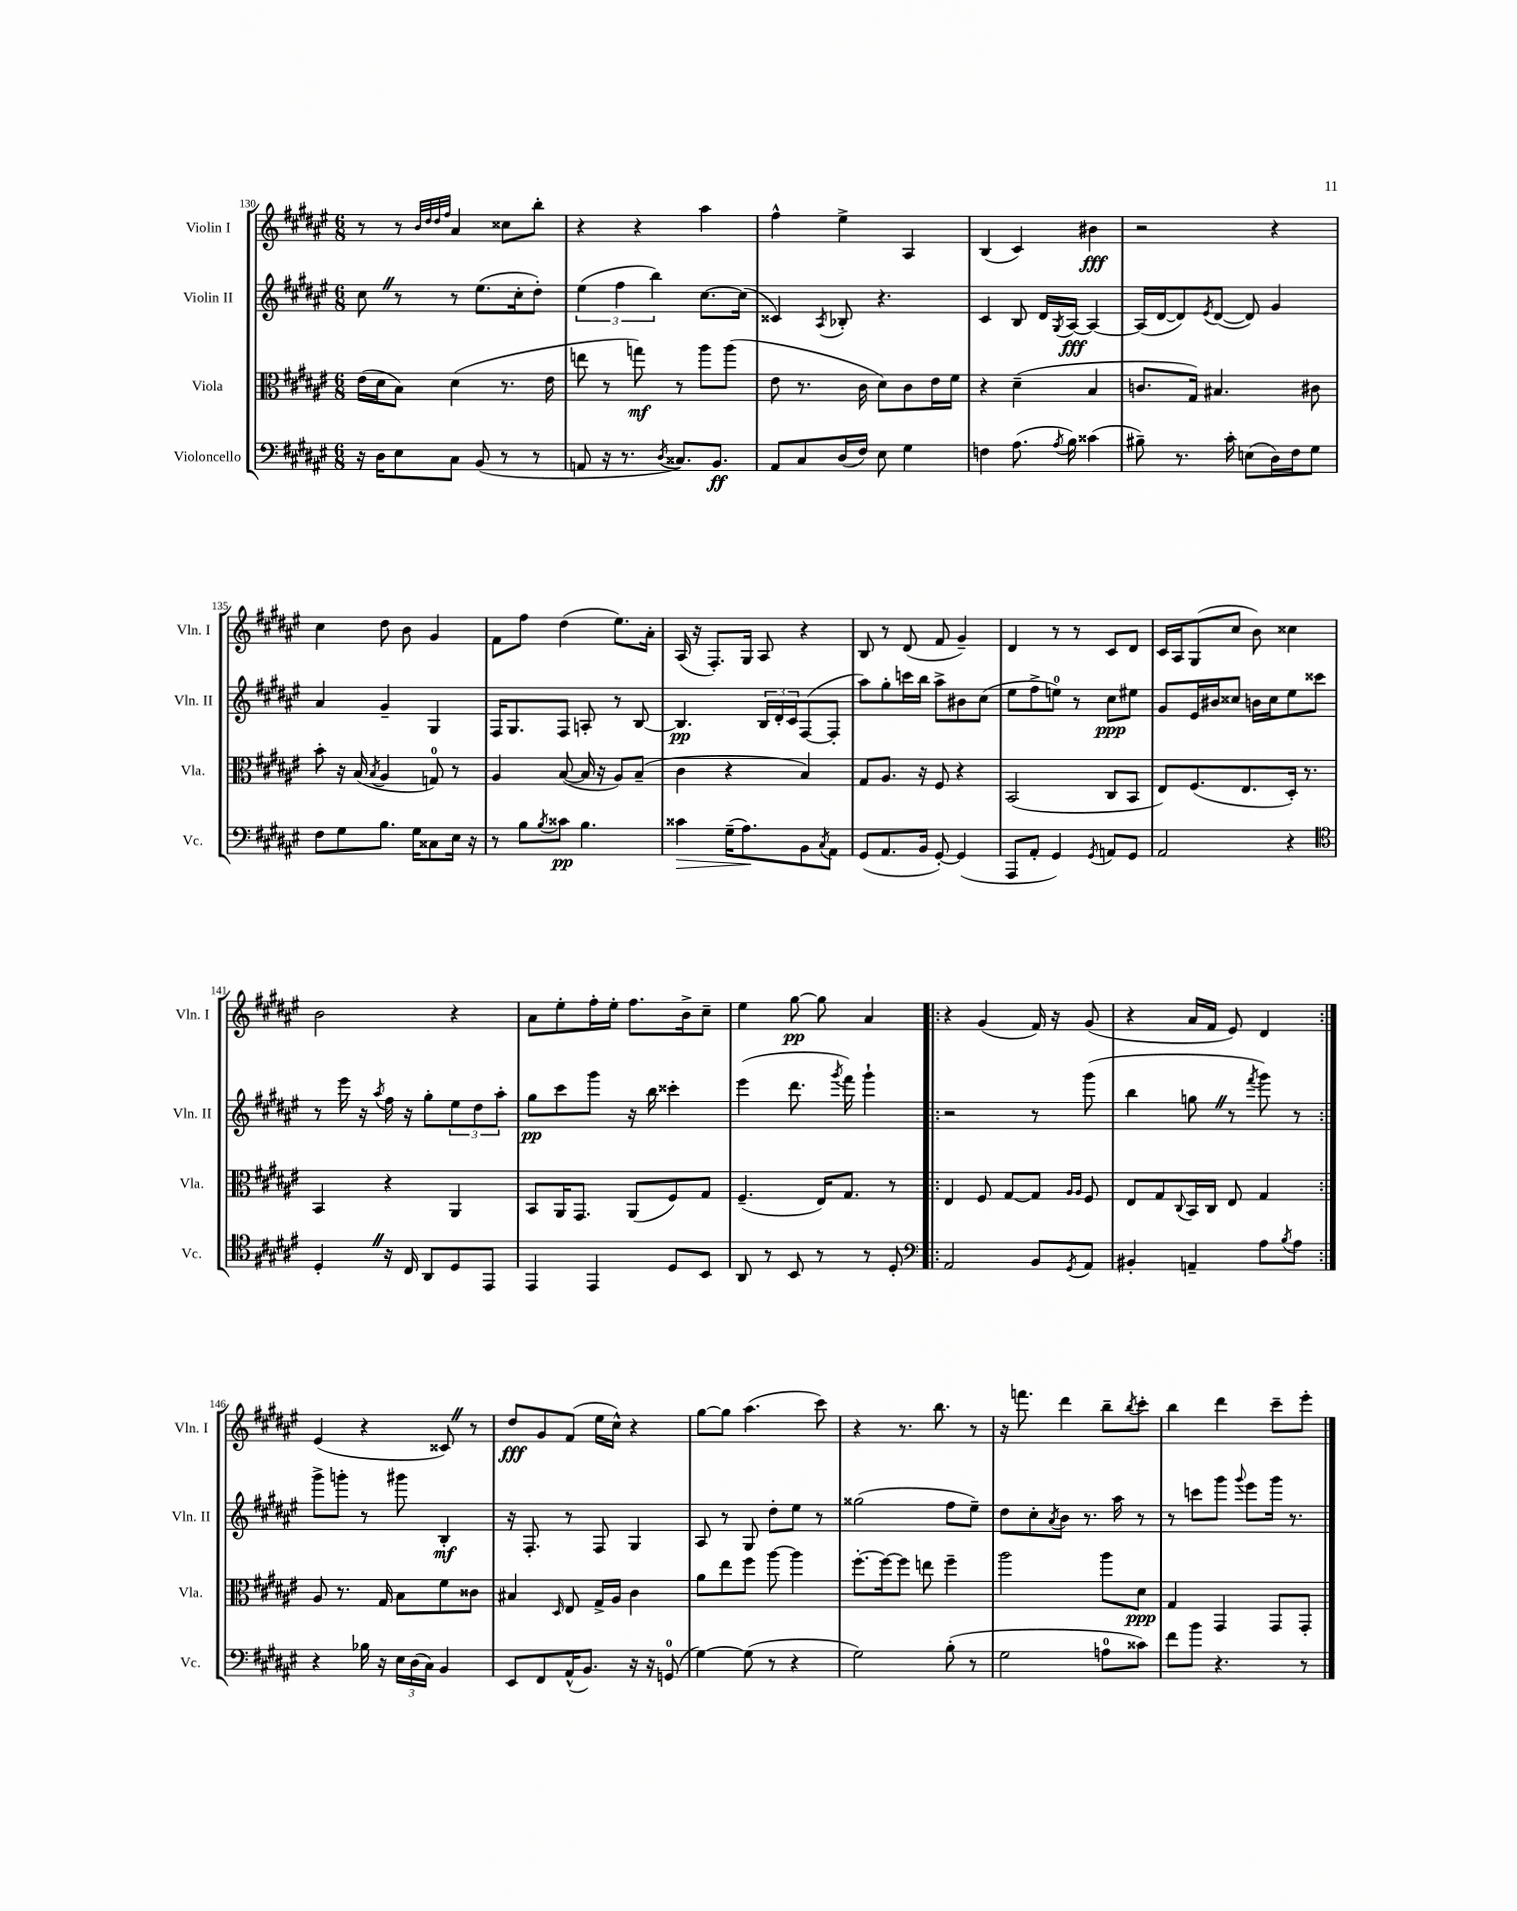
<<
\new StaffGroup <<
\new Staff = "s0" \with { instrumentName = "Violin I" shortInstrumentName = "Vln. I" } {
    \clef treble \key fis \major \numericTimeSignature \time 6/8
    r8 r8 \grace { b'32 dis''32 dis''32 fis''32 } ais'4 cisis''8 b''8-. |
    r4 r4 ais''4 |
    fis''4-^ eis''4-> ais4 |
    b4( cis'4) bis'4\fff |
    r2 r4 |
    cis''4 dis''8 b'8 gis'4 |
    fis'8 fis''8 dis''4( eis''8.) ais'16-. |
    ais16( r16 fis8.-.) gis16 ais8 r4 |
    b8 r8 dis'8( fis'8 gis'4--) |
    dis'4 r8 r8 cis'8 dis'8 |
    cis'16 ais16 gis8( cis''8 b'8) cisis''4 |
    b'2 r4 |
    ais'8 eis''8-. fis''16-. eis''16-. fis''8. b'16-> cis''8-- |
    eis''4 gis''8~\pp gis''8 ais'4 |
    \repeat volta 2 { r4 gis'4( fis'16) r16 gis'8( |
    r4 ais'16 fis'16 eis'8) dis'4 | }
    eis'4( r4 cisis'8) \once \override BreathingSign.text = \markup { \musicglyph "scripts.caesura.straight" } \breathe r8 |
    dis''8\fff gis'8 fis'8( eis''16 cis''16-^) r4 |
    gis''8~ gis''8 ais''4.( cis'''8) |
    r4 r8. b''8. r8 |
    r16 f'''8. dis'''4 b''8-- \acciaccatura { b''8 } cis'''8-. |
    b''4 dis'''4 cis'''8-- eis'''8-. \bar "|." |
}
\new Staff = "s1" \with { instrumentName = "Violin II" shortInstrumentName = "Vln. II" } {
    \clef treble \key fis \major \numericTimeSignature \time 6/8
    cis''8 \once \override BreathingSign.text = \markup { \musicglyph "scripts.caesura.straight" } \breathe r8 r8 eis''8.( cis''16-. dis''8-.) |
    \tuplet 3/2 { eis''4( fis''4 b''4) } cis''8.~ cis''16( |
    cisis'4) \acciaccatura { ais8 } bes8-. r4. |
    cis'4 b8 dis'16 \acciaccatura { gis8 } ais16~\fff ais4~ |
    ais16( dis'16~ dis'8) \acciaccatura { eis'8 } dis'8~( dis'8) gis'4 |
    ais'4 gis'4-- gis4 |
    fis16 gis8. fis8 a8-. r8 b8~ |
    b4.\pp \tuplet 3/2 { b16 dis'16-. cis'16 } fis8~( fis8-. |
    ais''8) gis''8-. c'''16 b''16 ais''8-> bis'8 cis''8( |
    eis''8 fis''8-> e''8-0) r8 cis''8\ppp eis''8 |
    gis'8 eis'16 bis'16 cisis''8 b'16 cisis''16 eis''8 cisis'''8 |
    r8 eis'''16 r16 \acciaccatura { ais''8 } fis''16 r16 gis''8-. \tuplet 3/2 { eis''8 dis''8 ais''8-. } |
    gis''8\pp cis'''8 gis'''8 r16 b''16 cisis'''4-. |
    eis'''4( dis'''8. \acciaccatura { gis'''8 } fis'''16) gis'''4-! |
    \repeat volta 2 { r2 r8 gis'''8( |
    b''4 g''8 \once \override BreathingSign.text = \markup { \musicglyph "scripts.caesura.straight" } \breathe r8 \acciaccatura { fis'''8 } gis'''8) r8 | }
    gis'''8-> g'''8-. r8 gis'''8 b4-.\mf |
    r16 fis8.-. r8 fis8 gis4 |
    ais8 r8 gis8 dis''8-. eis''8 r8 |
    gisis''2( fis''8 eis''8--) |
    dis''8 cis''8-. \acciaccatura { ais'8 } b'8 r8. ais''16 r8 |
    r8 c'''8 gis'''8 \appoggiatura { gis'''8 } eis'''8 gis'''16 r8. \bar "|." |
}
\new Staff = "s2" \with { instrumentName = "Viola" shortInstrumentName = "Vla." } {
    \clef alto \key fis \major \numericTimeSignature \time 6/8
    eis'16( dis'16 b8) dis'4( r8. eis'16 |
    e''8 r8 g''8\mf) r8 ais''8 ais''8( |
    eis'8 r8. cis'16 dis'8) cis'8 eis'16 fis'16 |
    r4 dis'4--( b4 |
    c'8. gis16) bis4. cis'8 |
    b'8-. r16 b16( \acciaccatura { b8 } ais4 g8-0) r8 |
    ais4 b8~( b16 r16 ais8) b8--( |
    cis'4 r4 b4) |
    gis8 ais8. r16 fis8 r4 |
    b,2( cis8 b,8 |
    eis8) fis8.( eis8. dis16-.) r8. |
    b,4 r4 ais,4 |
    b,8 ais,16 gis,8. ais,8( fis8) gis8 |
    fis4.--( eis16) gis8. r8 |
    \repeat volta 2 { eis4 fis8 gis8~ gis8 \grace { ais16 ais16 } fis8 |
    eis8 gis8 \appoggiatura { cis8 } b,16 cis16 eis8 gis4 | }
    ais8 r8. gis16 b8 fis'8 cisis'8 |
    bis4 \grace { dis16 } eis8 gis16-> ais16 cis'4 |
    ais'8 eis''8 fis''8 ais''8~ ais''4 |
    fis''8.~-. fis''16~ fis''8 e''8 fis''4-- |
    ais''2 ais''8 dis'8\ppp |
    gis4 gis,4 gis,8 gis,8-. \bar "|." |
}
\new Staff = "s3" \with { instrumentName = "Violoncello" shortInstrumentName = "Vc." } {
    \clef bass \key fis \major \numericTimeSignature \time 6/8
    r16 dis16 eis8 cis8 b,8( r8 r8 |
    a,8 r16 r8. \acciaccatura { dis8 } cisis8.) b,8.\ff |
    ais,8 cis8 dis16( fis16) eis8 gis4 |
    f4 ais8.( \acciaccatura { ais8 } b16) cisis'4( |
    bis8--) r8. cis'16-. e8( dis16) fis16 gis8 |
    fis8 gis8 b8. gis16 cisis8 eis16 r16 |
    r8 b8 \acciaccatura { b8 } cisis'8\pp b4. |
    cisis'4\> gis16--( ais8.\!) b,8 \acciaccatura { cis8 } ais,8 |
    gis,8( ais,8. b,16 gis,8~-.) gis,4( |
    ais,,8 ais,8-. gis,4) \acciaccatura { gis,8 } a,8 gis,8 |
    ais,2 r4 |
    \clef tenor dis4-. \once \override BreathingSign.text = \markup { \musicglyph "scripts.caesura.straight" } \breathe r16 cis16 ais,8 dis8 eis,8 |
    eis,4 eis,4 dis8 b,8 |
    ais,8 r8 b,8 r8 r8 dis8-. |
    \repeat volta 2 { \clef bass ais,2 b,8 \acciaccatura { gis,8 } ais,8 |
    bis,4-. a,4-- ais8 \acciaccatura { b8 } ais8 | }
    r4 bes16 r16 \tuplet 3/2 { eis16 dis16( cis16) } b,4 |
    eis,8 fis,8 ais,16-^( b,8.) r16 r16 g,8-0( |
    gis4~) gis8( r8 r4 |
    gis2) b8-.( r8 |
    gis2 a8-0 cisis'8) |
    fis'8 b'8 r4. r8 \bar "|." |
}
>>
>>
\layout { \context { \Score currentBarNumber = #130 } }
